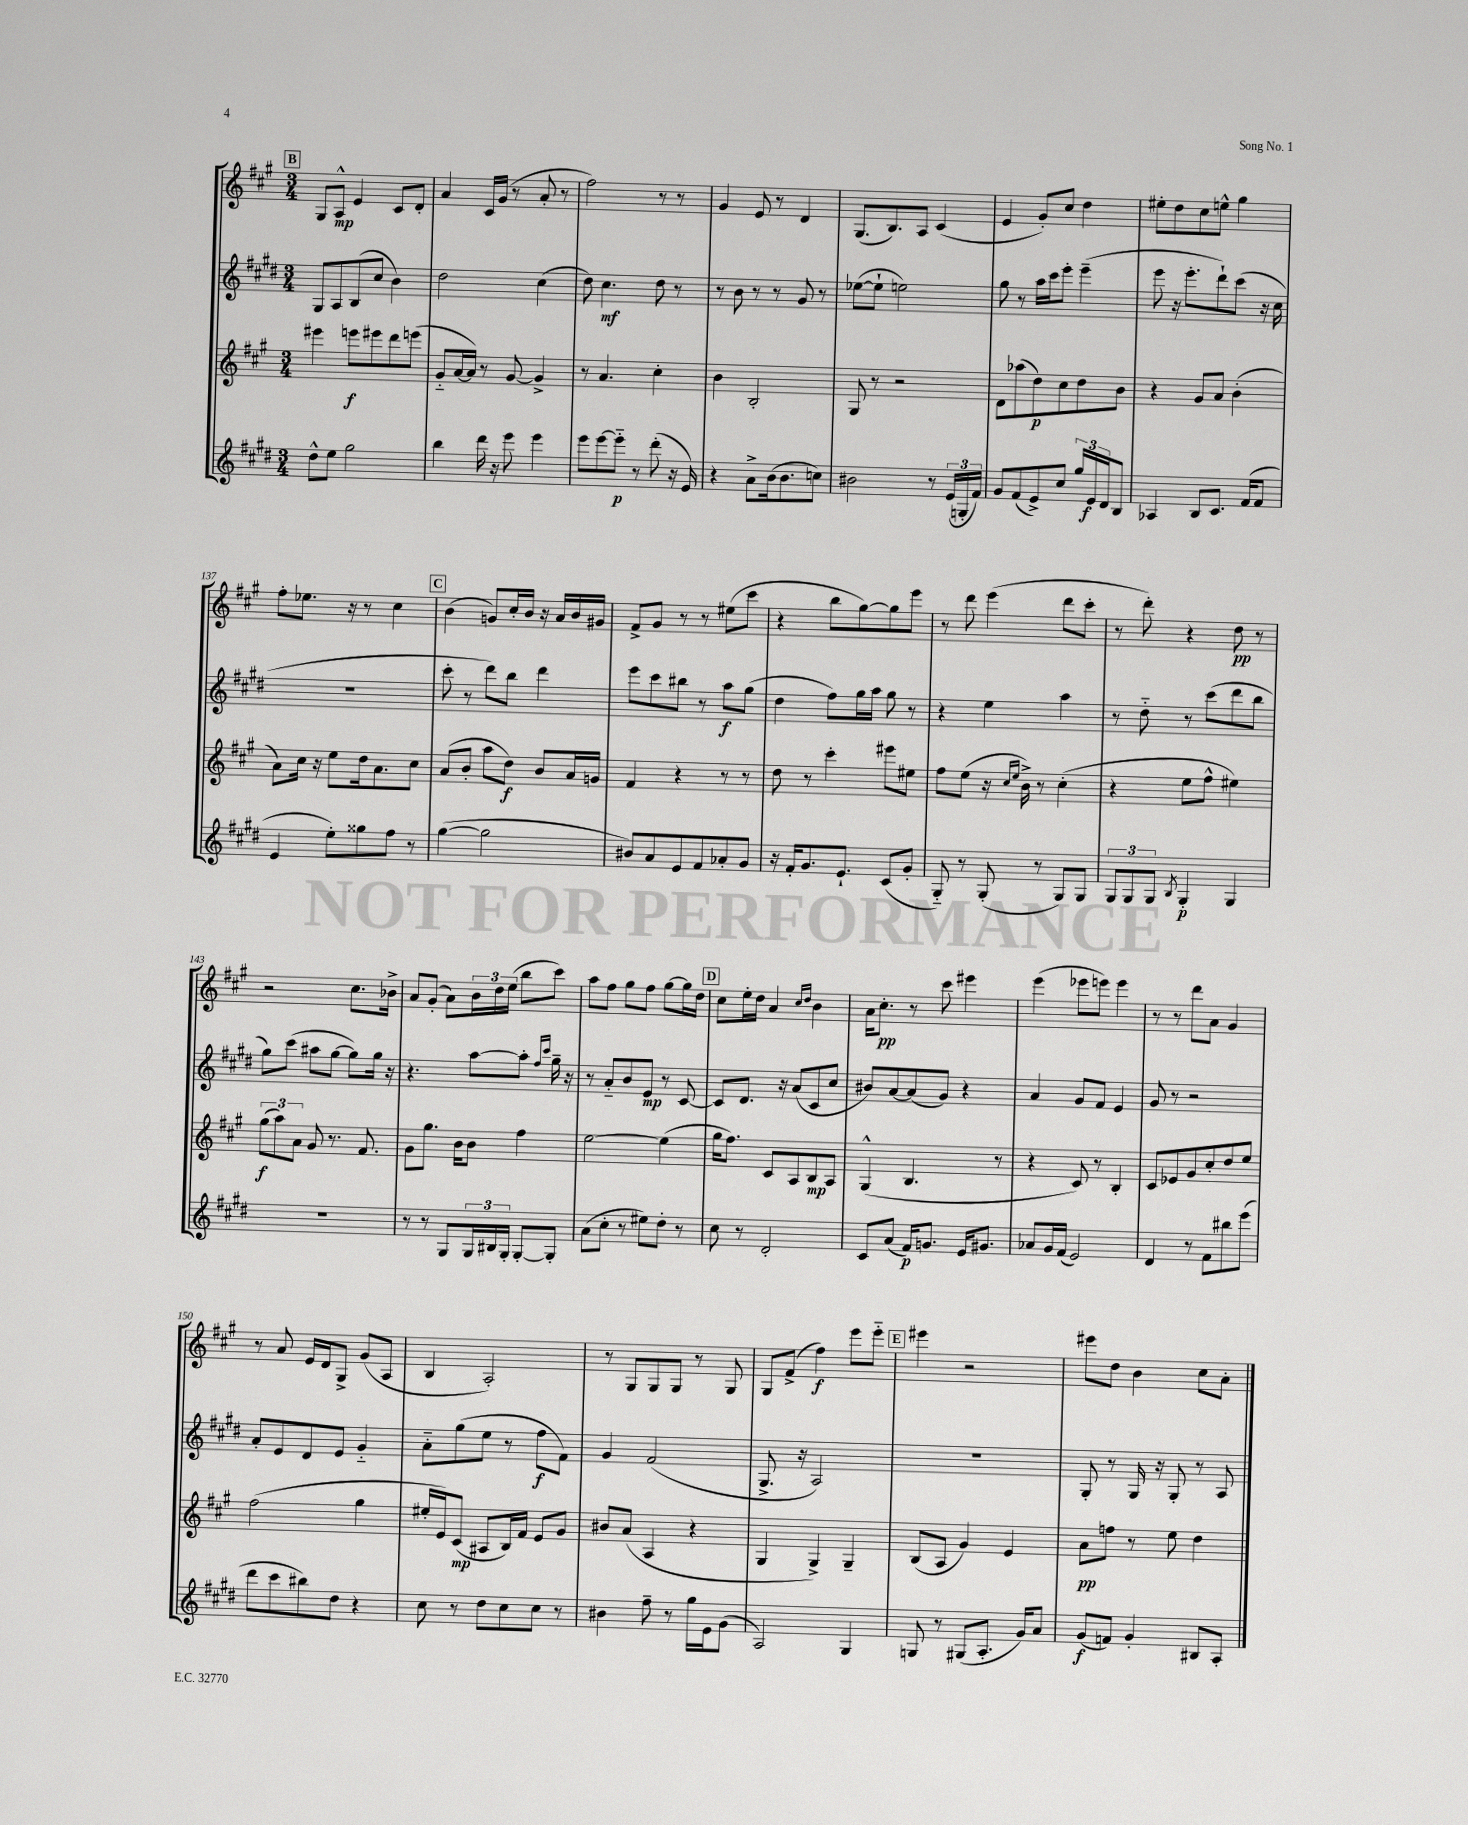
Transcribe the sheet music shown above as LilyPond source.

<<
\new StaffGroup <<
\new Staff = "s0" {
    \clef treble \key a \major \numericTimeSignature \time 3/4
    \mark \markup { \box "B" } gis8 a8-^\mp e'4 cis'8 d'8-. |
    a'4 cis'16 gis'16( r8 a'8-. r8 |
    fis''2) r8 r8 |
    gis'4 e'8 r8 d'4 |
    gis8.( b8.) a8 cis'4( |
    e'4 gis'8-.) cis''8 d''4 |
    eis''8-. d''8 cis''8 e''8-^ gis''4 |
    fis''8-. ees''8. r16 r8 cis''4 |
    \mark \markup { \box "C" } b'4( g'8) cis''16-. b'16 r16 a'16 b'16 gis'16 |
    fis'8-> gis'8 r8 r8 eis''8( cis'''8 |
    r4 b''8 gis''8~) gis''8 e'''8 |
    r8 d'''8 e'''4( d'''8 cis'''8-. |
    r8 d'''8-.) r4 d''8\pp r8 |
    r2 cis''8. bes'16-> |
    a'8 gis'8-.( a'8) \tuplet 3/2 { b'16 d''16 e''16( } b''8 cis'''8) |
    a''8 fis''8 gis''8 fis''8 gis''8~ gis''16 d''16 |
    \mark \markup { \box "D" } cis''8 e''16-. d''16 a'4 \grace { cis''16 d''16 } b'4 |
    a'16 cis''8.-.\pp r8 cis'''8 eis'''4 |
    e'''4( ees'''8 e'''8) e'''4 |
    r8 r8 d'''8 a'8 gis'4 |
    r8 a'8 e'16 d'16 gis8-> gis'8( a8 |
    b4 a2-.) |
    r8 gis8 gis8 gis8 r8 gis8 |
    gis8 fis'8->( fis''4\f) e'''8 e'''8-_ |
    \mark \markup { \box "E" } eis'''4 r2 |
    eis'''8 d''8 b'4 cis''8 a'8-. \bar "|." |
}
\new Staff = "s1" {
    \clef treble \key e \major \numericTimeSignature \time 3/4
    \mark \markup { \box "B" } gis8 a8 b8( cis''8 b'4) |
    dis''2 cis''4( |
    dis''8) cis''4.\mf dis''8 r8 |
    r8 b'8 r8 r8 gis'8 r8 |
    ees''8~( ees''8-! e''2) |
    gis''8 r8 a''16 cis'''16 e'''8-. e'''4--( |
    e'''8 r16 e'''8.-. dis'''8-!) cis'''8( r16 cis''16 |
    R2. |
    \mark \markup { \box "C" } cis'''8-. r8 dis'''8) b''8 dis'''4 |
    e'''8 cis'''8 bis''8 r8 a''8\f gis''8( |
    dis''4 fis''8) gis''16 a''16 gis''8 r8 |
    r4 e''4 a''4 |
    r8 dis''8-_ r8 cis'''8( dis'''8 b''8 |
    gis''8) cis'''8( ais''8 gis''8~ gis''8) gis''16 r16 |
    r4. a''8~ a''8-. \grace { fis''16 cis'''16 } gis''16-- r16 |
    r8 a'8-_ b'8 e'8\mp r8 cis'8~ |
    \mark \markup { \box "D" } cis'8 dis'8. r16 a'8( cis'8 cis''8 |
    bis'8) a'8~ a'8( gis'8) r4 |
    a'4 gis'8 fis'8 e'4 |
    gis'8 r8 r2 |
    a'8-. e'8 dis'8 e'8 gis'4-_ |
    a'8-_ gis''8( e''8 r8 fis''8\f fis'8) |
    gis'4 fis'2( |
    gis8.-> r16 a2) |
    \mark \markup { \box "E" } R2. |
    gis8-. r8 gis16 r16 gis8-. r8 a8 \bar "|." |
}
\new Staff = "s2" {
    \clef treble \key a \major \numericTimeSignature \time 3/4
    \mark \markup { \box "B" } eis'''4 e'''8\f eis'''8 d'''8 e'''8( |
    gis'8-_ a'16~ a'16) r8 gis'8~ gis'4-> |
    r8 a'4. cis''4-. |
    b'4 b2-. |
    gis8 r8 r2 |
    d'8 aes''8( d''8\p) cis''8 d''8 b'8 |
    r4 gis'8 a'8 b'4-.( |
    a'8) cis''16 r16 e''8 d''16 a'8. cis''8 |
    \mark \markup { \box "C" } a'8( b'8-. a''8 d''8\f) b'8 a'16 g'16 |
    fis'4 r4 r8 r8 |
    d''8 r8 cis'''4-. eis'''8 eis''8 |
    fis''8 e''8( r16 \grace { cis''16 e''16 } b'16->) r8 cis''4-.( |
    r4 e''8 fis''8-^ eis''4) |
    \tuplet 3/2 { gis''8\f( a''8) a'8 } gis'8 r8. fis'8. |
    gis'8 gis''8. b'16 b'8 fis''4 |
    e''2~ e''4( |
    \mark \markup { \box "D" } gis''16 fis''8.) cis'8 a8 b8\mp a8 |
    gis4-^( b4. r8 |
    r4 cis'8) r8 b4-. |
    cis'8 ees'8 gis'8 cis''8-. d''8 e''8 |
    fis''2( gis''4 |
    eis''16-. e'16) cis'8\mp( ais8 b16) fis'16 e'8 gis'8 |
    bis'8 a'8( a4 r4 |
    gis4 gis4->) gis4-- |
    \mark \markup { \box "E" } b8( a8 gis'4) e'4 |
    a'8\pp f''8 r8 e''8 d''4 \bar "|." |
}
\new Staff = "s3" {
    \clef treble \key e \major \numericTimeSignature \time 3/4
    \mark \markup { \box "B" } dis''8-^ e''8 gis''2 |
    b''4 dis'''16 r16 e'''8 e'''4 |
    e'''8 e'''8~ e'''8-_\p r8 dis'''8-.( r16 e'16) |
    r4 a'8-> b'16( b'8. c''8) |
    bis'2 r8 \tuplet 3/2 { e'16( g16-. fis'16) } |
    gis'8 fis'8( e'8->) cis''8 \tuplet 3/2 { gis''16 e'16\f dis'16 } b8 |
    aes4 b8 cis'8. fis'16( fis'8 |
    e'4 e''8-.) gisis''8 fis''8 r8 |
    \mark \markup { \box "C" } gis''4~( gis''2 |
    bis'8) a'8 e'8 fis'8 aes'8-. gis'8 |
    r16 fis'16-. gis'8. e'8.-! cis'8( gis'8-. |
    gis8-_) r8 gis8-.( r8 gis8) gis8 |
    \tuplet 3/2 { gis8 gis8 gis8 } \acciaccatura { b8 } gis4-.\p gis4 |
    R2. |
    r8 r8 gis8 \tuplet 3/2 { gis16 bis16 gis16-. } gis8~-. gis8-. |
    a'8( cis''8-. r8 eis''8) dis''8-. r8 |
    \mark \markup { \box "D" } cis''8 r8 dis'2-. |
    cis'8 a'8( fis'16\p) g'8. e'16 gis'8. |
    aes'8 gis'16 fis'16( e'2) |
    dis'4 r8 fis'8 bis''8 e'''8( |
    dis'''8 cis'''8 bis''8) dis''8 r4 |
    cis''8 r8 dis''8 cis''8 cis''8 r8 |
    bis'4 fis''8-- r8 gis''16 e'16 gis'8( |
    a2) gis4 |
    \mark \markup { \box "E" } g8 r8 gis8( a8.-. gis'16) a'8 |
    gis'8\f( f'8) gis'4-. bis8 a8-. \bar "|." |
}
>>
>>
\layout { \context { \Score currentBarNumber = #130 } }
